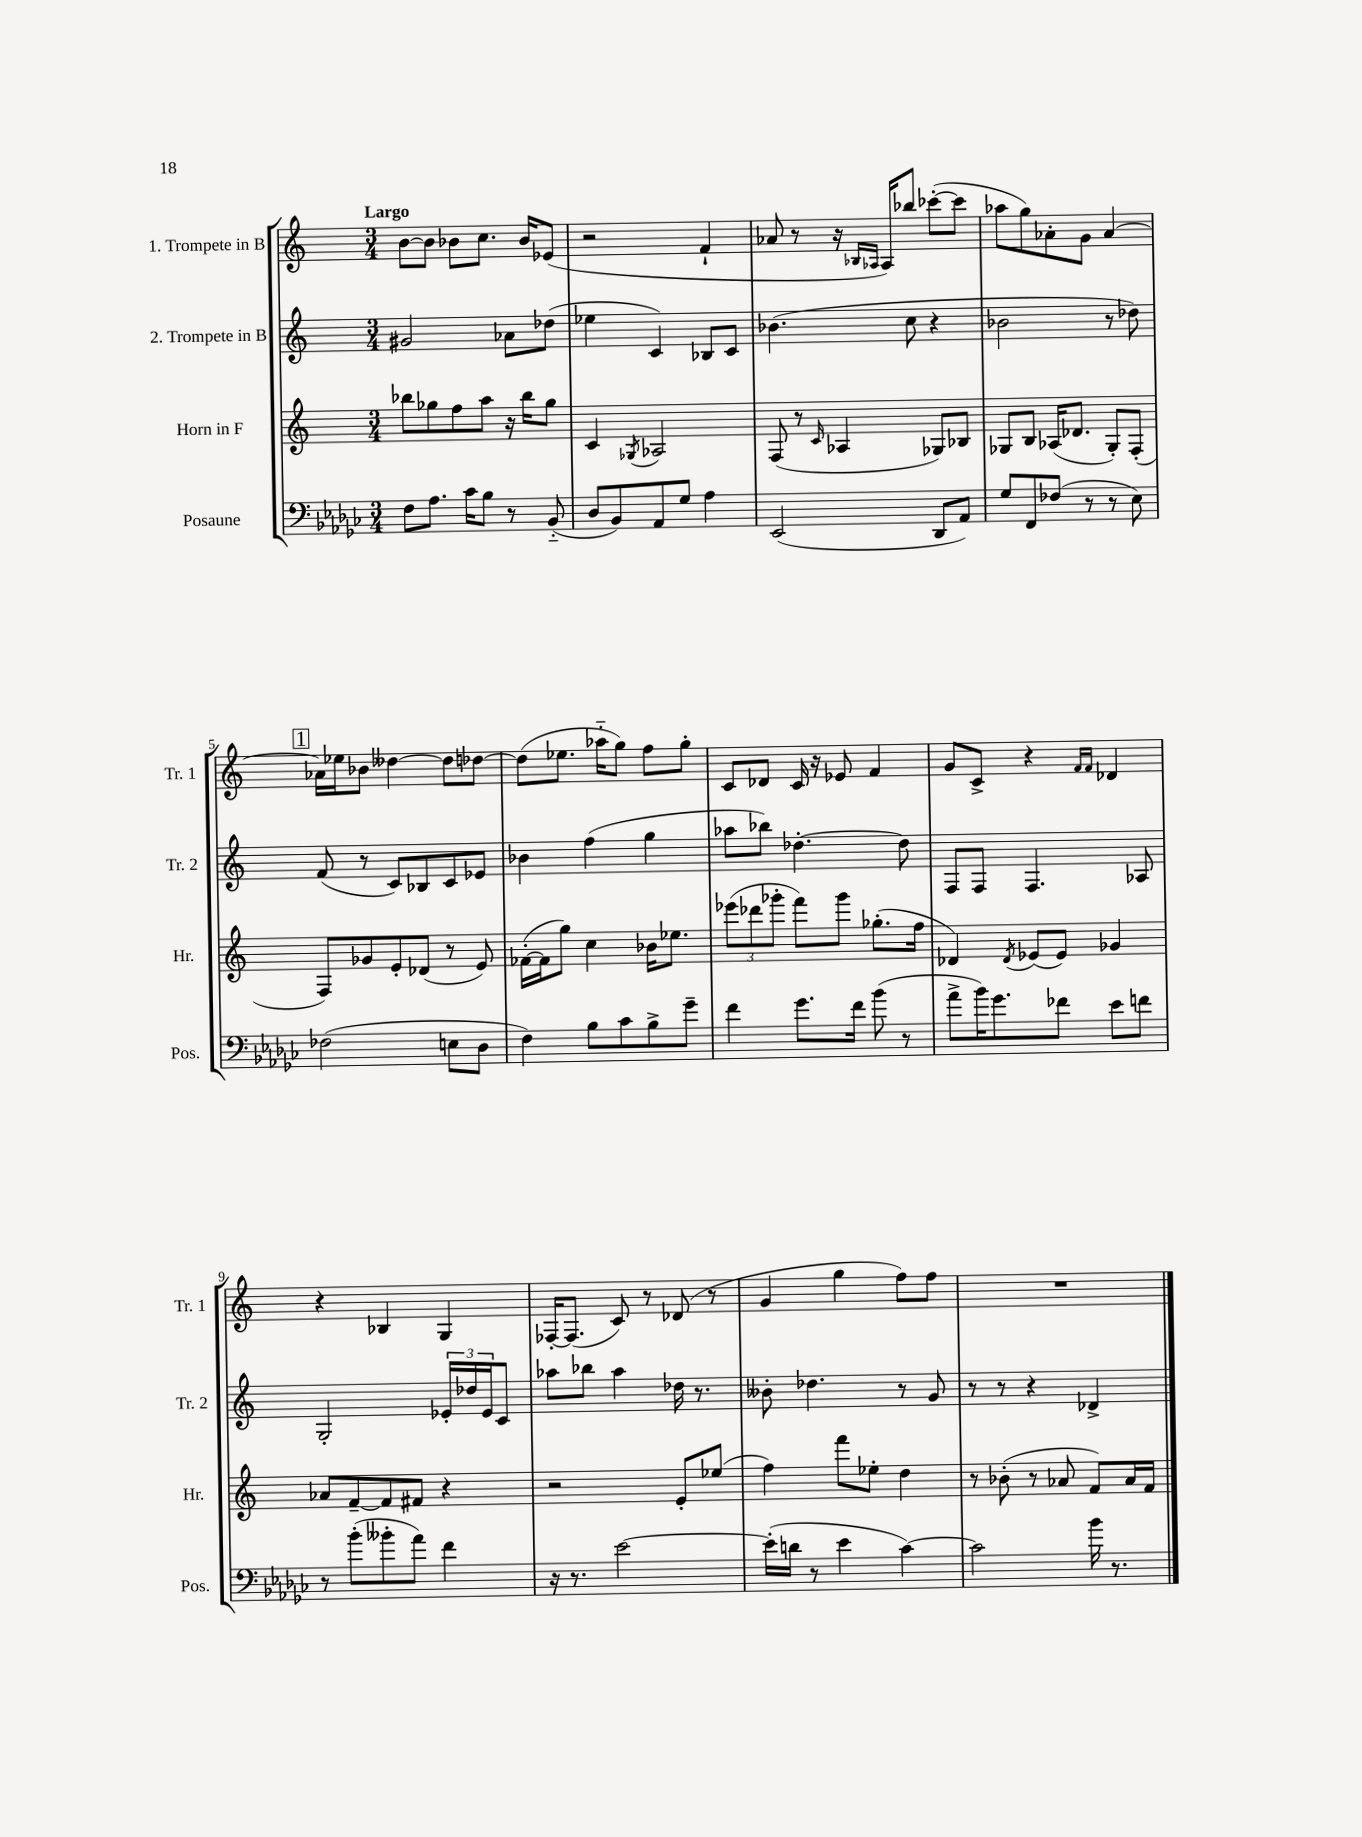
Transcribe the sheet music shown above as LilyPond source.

<<
\new StaffGroup <<
\new Staff = "s0" \with { instrumentName = "1. Trompete in B" shortInstrumentName = "Tr. 1" } {
    \clef treble \key c \major \numericTimeSignature \time 3/4 \tempo "Largo"
    b'8~ b'8 bes'8 c''8. bes'16 ees'8( |
    r2 f'4-! |
    aes'8 r8 r16 \grace { bes16 aes16 } aes16) bes''8 ces'''8~-.( ces'''8 |
    aes''8 g''8) aes'8-. g'8 aes'4~ |
    \mark \markup { \box "1" } aes'16 ees''16 bes'8 deses''4~ deses''8 des''8~ |
    des''8( ees''8. aes''16-_ g''8) f''8 g''8-. |
    c'8 des'8 c'16 r16 ees'8 f'4 |
    g'8 c'8-> r4 \grace { f'16 f'16 } des'4 |
    r4 bes4 g4 |
    fes16~-. fes8.( c'8) r8 des'8( r8 |
    g'4 g''4 f''8) f''8 |
    R2. \bar "|." |
}
\new Staff = "s1" \with { instrumentName = "2. Trompete in B" shortInstrumentName = "Tr. 2" } {
    \clef treble \key c \major \numericTimeSignature \time 3/4
    gis'2 aes'8 des''8( |
    ees''4 c'4) bes8 c'8 |
    bes'4.( c''8 r4 |
    bes'2 r8 des''8) |
    \mark \markup { \box "1" } f'8( r8 c'8) bes8 c'8 ees'8 |
    bes'4 f''4( g''4 |
    aes''8 bes''8) des''4.~-. des''8 |
    f8 f8 f4. aes8 |
    g2-. \tuplet 3/2 { ees'16-. des''16 ees'16 } c'8 |
    aes''8 bes''8 aes''4 des''16 r8. |
    beses'8-. des''4. r8 g'8 |
    r8 r8 r4 des'4-> \bar "|." |
}
\new Staff = "s2" \with { instrumentName = "Horn in F" shortInstrumentName = "Hr." } {
    \clef treble \key c \major \numericTimeSignature \time 3/4
    bes''8 ges''8 f''8 a''8 r16 bes''16 ges''8 |
    c'4 \acciaccatura { ges8 } aes2 |
    f8( r8 \grace { c'16 } aes4 ges8) bes8 |
    ges8 b8 aes16( des'8. ges8-.) f8-.( |
    \mark \markup { \box "1" } f8) ges'8 e'8-. des'8( r8 e'8) |
    fes'16~-.( fes'16 g''8) c''4 bes'16 ees''8. |
    \tuplet 3/2 { ees'''8( des'''8 ges'''8-. } f'''8) ges'''8 ges''8.-.( f''16 |
    des'4) \acciaccatura { des'8 } ees'8( ees'8) ges'4 |
    aes'8 f'8~-- f'8 fis'8 r4 |
    r2 e'8-. ees''8( |
    f''4) f'''8 ees''8-. d''4 |
    r8 bes'8-.( r8 aes'8 f'8) aes'16 f'16 \bar "|." |
}
\new Staff = "s3" \with { instrumentName = "Posaune" shortInstrumentName = "Pos." } {
    \clef bass \key ges \major \numericTimeSignature \time 3/4
    f8 aes8. ces'16 bes8 r8 bes,8-_( |
    des8 bes,8) aes,8 ges8 aes4 |
    ees,2( des,8 aes,8) |
    ges8 f,8 fes8( r8 r8 ees8) |
    \mark \markup { \box "1" } fes2( e8 des8 |
    f4) bes8 ces'8 bes8-> ges'8-- |
    f'4 ges'8. f'16 bes'8( r8 |
    aes'8-> bes'16) ges'8. fes'8 ees'8 f'8 |
    r8 bes'8-.( beses'8-. aes'8) f'4 |
    r16 r8. ees'2~ |
    ees'16-.( d'16 r8 ees'4 ces'4~) |
    ces'2 bes'16 r8. \bar "|." |
}
>>
>>
